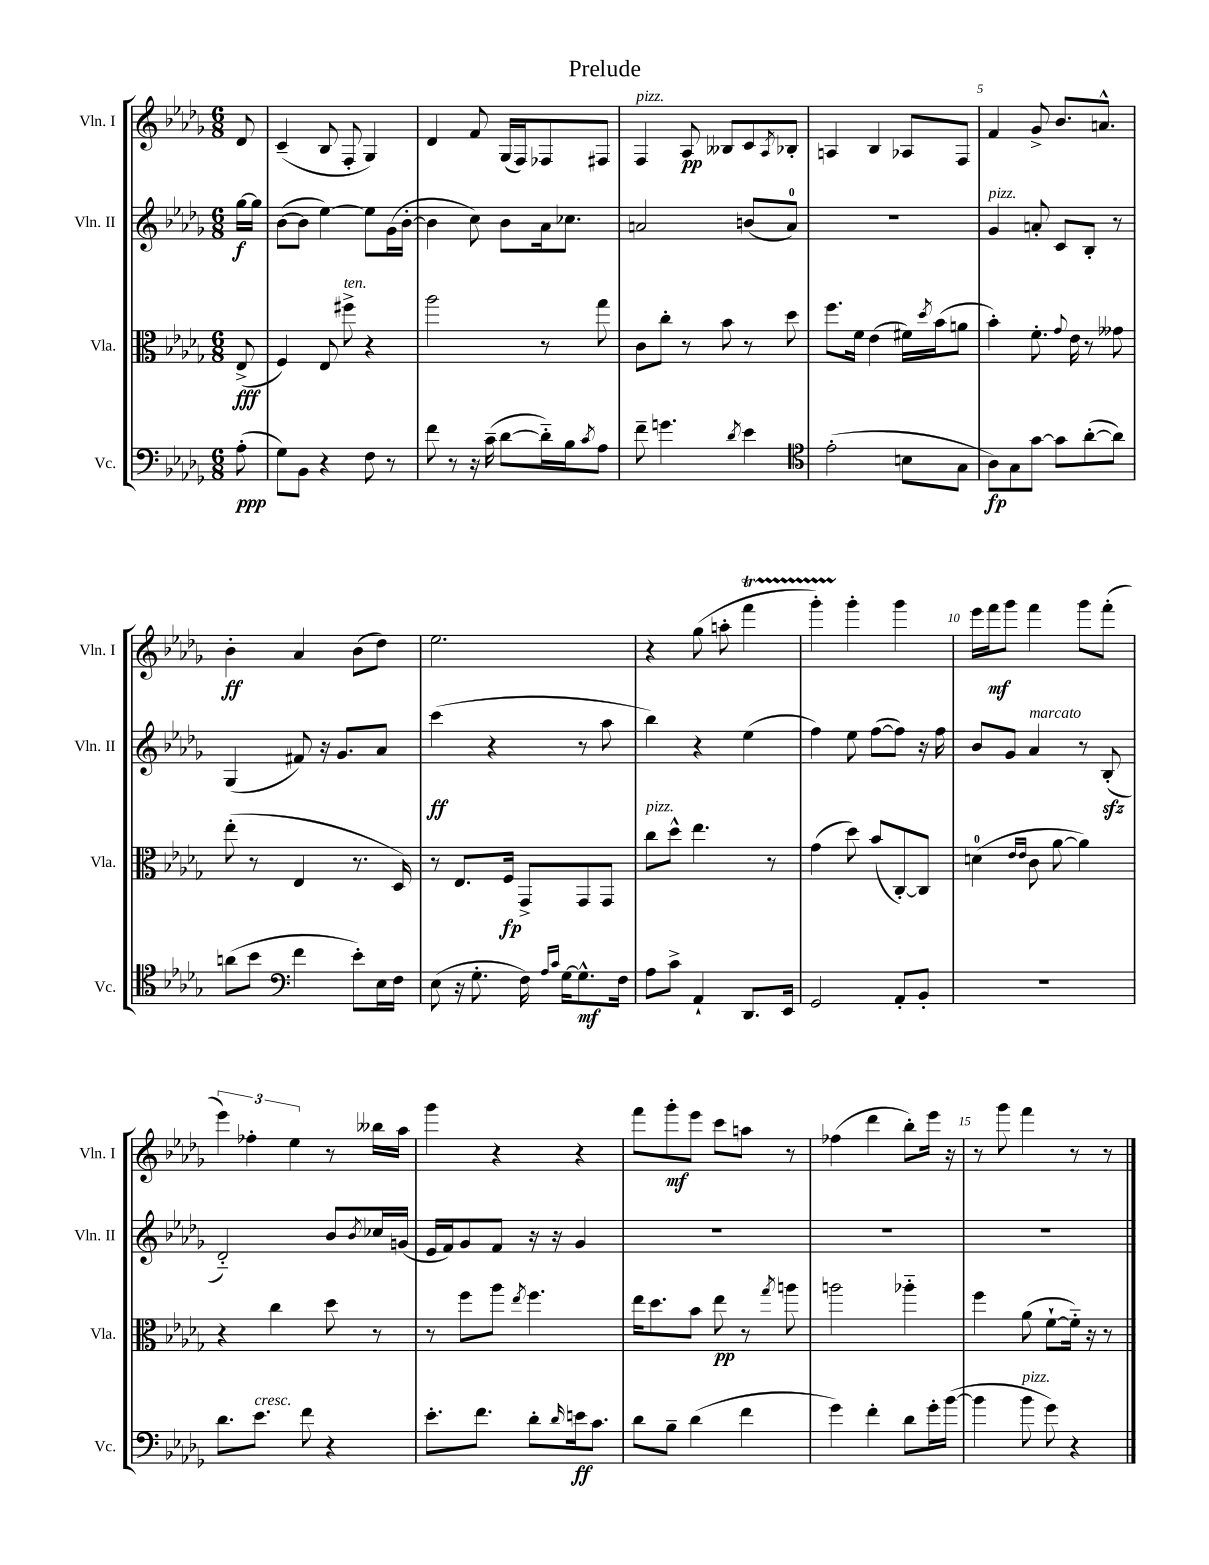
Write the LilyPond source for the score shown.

\header { title = "Prelude" }
<<
\new StaffGroup <<
\new Staff = "s0" \with { instrumentName = "Vln. I" shortInstrumentName = "Vln. I" } {
    \clef treble \key des \major \numericTimeSignature \time 6/8 \partial 8
    des'8 |
    c'4--( bes8 f8-. ges4) |
    des'4 f'8 ges16( f16) fes8 fis8 |
    f4^\markup { \italic "pizz." } aes8\pp beses8 c'8 \acciaccatura { aes8 } bes8-. |
    a4 bes4 aes8 f8 |
    f'4 ges'8-> bes'8. a'8.-^ |
    bes'4-.\ff aes'4 bes'8( des''8) |
    ees''2. |
    r4 ges''8( a''8-. f'''4\startTrillSpan |
    ges'''4-.) ges'''4-.\stopTrillSpan ges'''4 |
    ees'''16 f'''16\mf ges'''8 f'''4 ges'''8 f'''8-.( |
    \tuplet 3/2 { ees'''4) fes''4-. ees''4 } r8 beses''16 aes''16 |
    ges'''4 r4 r4 |
    f'''8 ges'''8-.\mf ees'''8 c'''8 a''8 r8 |
    fes''4( des'''4 bes''8-.) ees'''16 r16 |
    r8 ges'''8 f'''4 r8 r8 \bar "|." |
}
\new Staff = "s1" \with { instrumentName = "Vln. II" shortInstrumentName = "Vln. II" } {
    \clef treble \key des \major \numericTimeSignature \time 6/8 \partial 8
    ges''16~\f ges''16 |
    bes'8~( bes'8 ees''4~) ees''8 ges'16( bes'16~-. |
    bes'4 c''8) bes'8 aes'16 ces''8. |
    a'2 b'8( a'8-0) |
    R2. |
    ges'4^\markup { \italic "pizz." } a'8-. c'8 bes8-. r8 |
    ges4( fis'8) r16 ges'8. aes'8 |
    c'''4\ff( r4 r8 aes''8 |
    bes''4) r4 ees''4( |
    f''4) ees''8 f''8~( f''8) r16 f''16 |
    bes'8 ges'8 aes'4^\markup { \italic "marcato" } r8 bes8-.\sfz( |
    des'2-_) bes'8 \acciaccatura { bes'8 } ces''16 g'16( |
    ees'16 f'16) ges'8 f'8 r16 r16 ges'4 |
    R2. |
    R2. |
    R2. \bar "|." |
}
\new Staff = "s2" \with { instrumentName = "Vla." shortInstrumentName = "Vla." } {
    \clef alto \key des \major \numericTimeSignature \time 6/8 \partial 8
    ees8->\fff( |
    f4) ees8 fis''8->^\markup { \italic "ten." } r4 |
    aes''2 r8 ges''8 |
    c'8 c''8-. r8 bes'8 r8 des''8 |
    f''8. f'16 ees'4( fis'16) \acciaccatura { des''8 } bes'16( a'8 |
    bes'4-.) f'8.-. \appoggiatura { ges'8 } ees'16 r8 geses'8 |
    ees''8-.( r8 ees4 r8. des16) |
    r8 ees8. f16\fp ges,8-> ges,8 ges,8 |
    c''8^\markup { \italic "pizz." } des''8-^ ees''4. r8 |
    ges'4( des''8) bes'8( c8~-.) c8 |
    d'4-0( \grace { ees'16 ees'16 } c'8 aes'8~ aes'4) |
    r4 c''4 des''8 r8 |
    r8 f''8 aes''8 \acciaccatura { ees''8 } f''4. |
    ees''16 des''8. bes'8 ees''8\pp r8 \acciaccatura { ges''8 } a''8 |
    a''2 aes''4-_ |
    f''4 aes'8( f'8~-! f'16-_) r16 r8 \bar "|." |
}
\new Staff = "s3" \with { instrumentName = "Vc." shortInstrumentName = "Vc." } {
    \clef bass \key des \major \numericTimeSignature \time 6/8 \partial 8
    aes8-.\ppp( |
    ges8) bes,8 r4 f8 r8 |
    f'8 r8 r16 c'16--( des'8~ des'16-_) bes16 \acciaccatura { c'8 } aes8 |
    f'8-- g'4. \acciaccatura { des'8 } ees'4 |
    \clef tenor ees'2-.( b8 ges8 |
    aes8\fp) ges8 ges'8~ ges'8 aes'8~-.( aes'8) |
    a'8( bes'8 \clef bass f'4 ees'8-.) ees16 f16 |
    ees8( r16 ges8.-. f16) \grace { aes16 c'16 } ges16~ ges8.-^\mf f16 |
    aes8 c'8-> aes,4-! des,8. ees,16 |
    ges,2 aes,8-. bes,8-. |
    R2. |
    des'8. ees'8.^\markup { \italic "cresc." } f'8 r4 |
    ees'8.-. f'8. des'8-. \grace { des'16 } e'16\ff c'8. |
    des'8 bes8-- des'4( f'4 |
    ges'4) f'4-. des'8 ges'16-. bes'16~( |
    bes'4 bes'8^\markup { \italic "pizz." } ges'8) r4 \bar "|." |
}
>>
>>
\layout { \context { \Score \override BarNumber.break-visibility = ##(#f #t #t) barNumberVisibility = #(every-nth-bar-number-visible 5) } }
